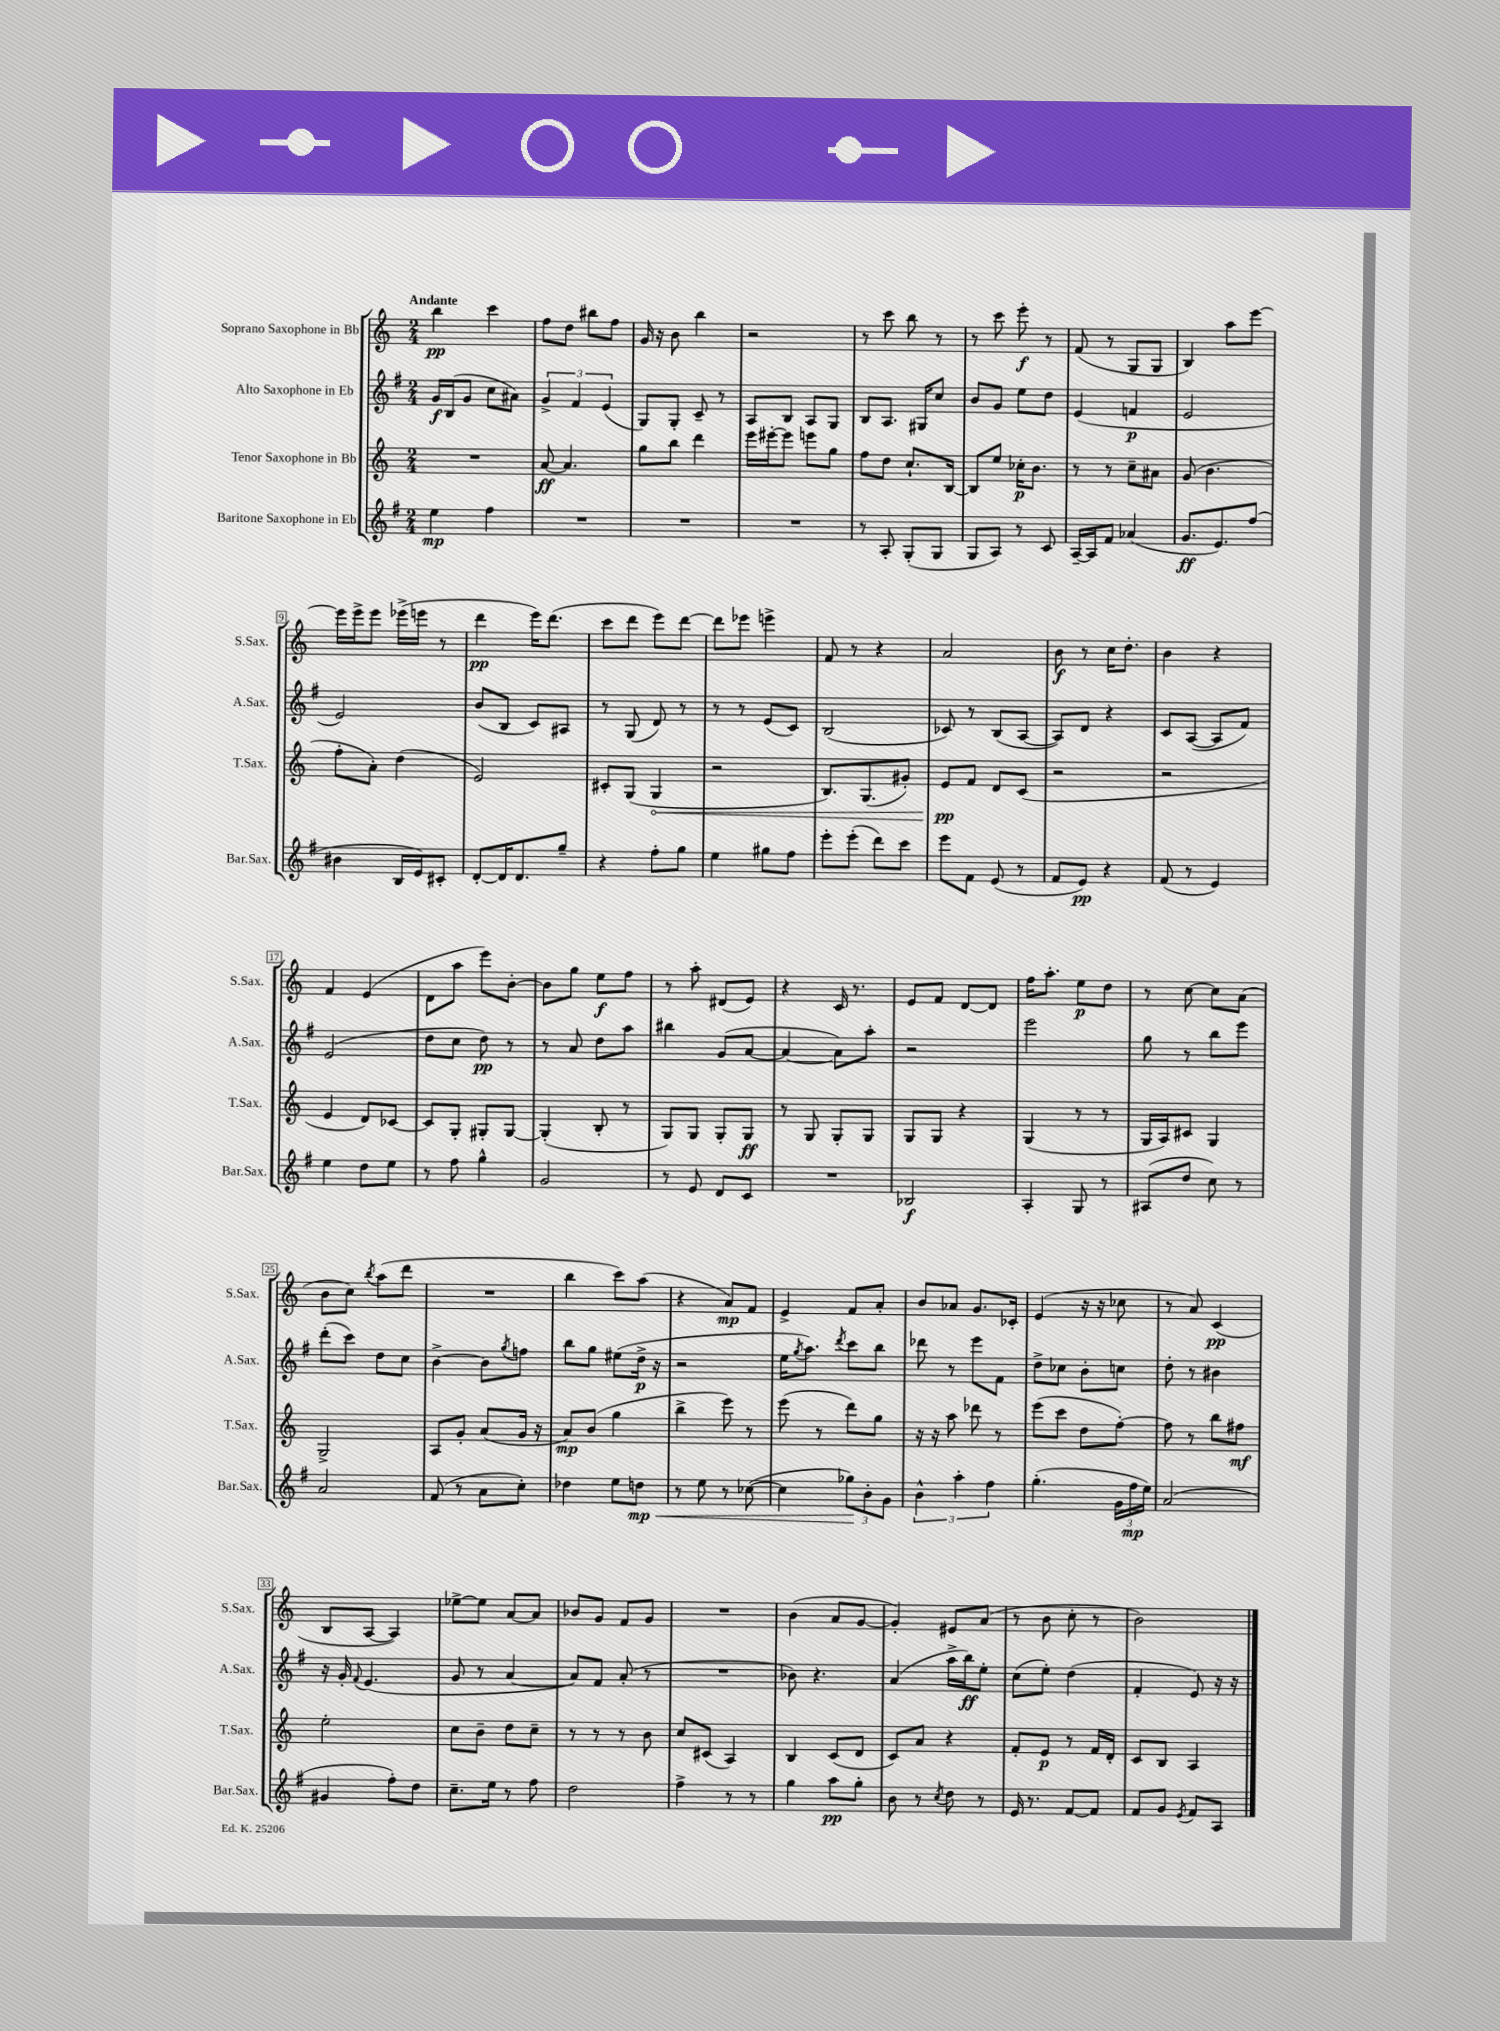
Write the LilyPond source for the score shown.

<<
\new StaffGroup <<
\new Staff = "s0" \with { instrumentName = "Soprano Saxophone in Bb" shortInstrumentName = "S.Sax." } {
    \clef treble \key c \major \numericTimeSignature \time 2/4 \tempo "Andante"
    b''4\pp c'''4 |
    f''8 d''8 bis''8 f''8 |
    g'16 r16 b'8 b''4 |
    r2 |
    r8 c'''8 b''8 r8 |
    r8 c'''8 e'''8-.\f r8 |
    f'8( r8 g8 g8 |
    b4) a''8 e'''8~ |
    e'''16 e'''16-> e'''8 ees'''16->( e'''16 r8 |
    d'''4\pp e'''16) d'''8.( |
    c'''8 d'''8 e'''8) d'''8~ |
    d'''8 ees'''8 e'''4-> |
    f'8 r8 r4 |
    a'2 |
    b'8\f r8 c''16 d''8.-. |
    b'4 r4 |
    f'4 e'4( |
    d'8 a''8 e'''8) b'8~-. |
    b'8 g''8 e''8\f f''8 |
    r8 a''8-. dis'8( e'8) |
    r4 c'16 r8. |
    e'8 f'8 d'8~ d'8 |
    f''16 a''8.-. e''8\p d''8 |
    r8 c''8~ c''8 a'8( |
    b'8 c''8) \acciaccatura { b''8 } a''8( d'''8 |
    R2 |
    b''4 c'''8) a''8( |
    r4 a'8\mp) f'8 |
    e'4-> f'8 a'8-. |
    b'8 aes'8 g'8. ces'16-. |
    e'4( r16 r16 ces''8 |
    r8 a'8) c'4\pp( |
    b8 a8~ a4) |
    ees''8~-> ees''8 a'8~ a'8 |
    bes'8 g'8 f'8 g'8 |
    R2 |
    b'4( a'8 g'8~ |
    g'4-.) eis'8 a'8( |
    r8 b'8 c''8-. r8 |
    b'2) \bar "|." |
}
\new Staff = "s1" \with { instrumentName = "Alto Saxophone in Eb" shortInstrumentName = "A.Sax." } {
    \clef treble \key g \major \numericTimeSignature \time 2/4
    g'16\f b16( g'8 c''8 ais'8) |
    \tuplet 3/2 { g'4-> fis'4 e'4( } |
    g8) g8-. c'8-- r8 |
    a8 b8 a8 g8 |
    b8 a8. gis16 c''8 |
    b'8 g'8 e''8 d''8 |
    e'4( f'4\p |
    e'2 |
    e'2) |
    b'8( b8 c'8) ais8 |
    r8 g8( d'8) r8 |
    r8 r8 e'8( c'8) |
    b2( |
    ces'8) r8 b8( a8~ |
    a8) d'8 r4 |
    c'8 a8~( a8 fis'8) |
    e'2( |
    d''8 c''8 d''8\pp) r8 |
    r8 a'8 d''8 a''8 |
    bis''4 g'8( a'8~ |
    a'4~ a'8) a''8-. |
    r2 |
    e'''2 |
    g''8 r8 b''8 e'''8 |
    d'''8-.( c'''8) d''8 c''8 |
    b'4~-> b'8 \acciaccatura { g''8 } f''8 |
    b''8 g''8 eis''8( d''16->\p r16 |
    r2 |
    e''16 \acciaccatura { g''8 } a''8.) \acciaccatura { d'''8 } c'''8 b''8 |
    des'''8 r8 e'''8 fis'8 |
    d''8-> ces''8 b'8-. c''8 |
    d''8-. r8 bis'4 |
    r16 g'16-. \appoggiatura { fis'8 } e'4.( |
    g'8 r8 a'4~ |
    a'8) fis'8 a'8-.( r8 |
    R2 |
    bes'8) r4. |
    a'4( a''16-> b''16\ff) e''8-. |
    c''8( e''8-.) d''4( |
    fis'4-. e'8) r16 r16 \bar "|." |
}
\new Staff = "s2" \with { instrumentName = "Tenor Saxophone in Bb" shortInstrumentName = "T.Sax." } {
    \clef treble \key c \major \numericTimeSignature \time 2/4
    R2 |
    a'8~\ff a'4. |
    g''8 b''8 d'''4 |
    e'''16 eis'''16~-. eis'''8 e'''8 g''8 |
    f''8 d''8 c''8.-! b16~ |
    b8 e''8 ces''16-.\p b'8. |
    r8 r8 c''8-- ais'8 |
    g'8( b'4. |
    f''8-. a'8-.) d''4( |
    e'2) |
    cis'8-. g8( \once \override Hairpin.circled-tip = ##t g4\< |
    r2 |
    b8.) g8.( gis'8-.) |
    e'8\pp\! f'8 d'8 c'8( |
    r2 |
    r2 |
    e'4 d'8) ces'8~ |
    ces'8 g8-. gis8-. gis8~ |
    gis4-.( b8-. r8 |
    g8) g8 g8-. g8\ff |
    r8 g8 g8-. g8 |
    g8 g8 r4 |
    g4( r8 r8 |
    g16 a16) cis'8 g4 |
    g2-> |
    a8 g'8-. a'8( g'16 r16 |
    a'8\mp) b'8( g''4 |
    b''4-> e'''8) r8 |
    e'''8( r8 d'''8) g''8 |
    r16 r16 a''8 des'''8 r8 |
    e'''8( c'''8 d''8 f''8~-.) |
    f''8 r8 b''8 fis''8\mf |
    e''2-. |
    c''8 b'8-- d''8 c''8-- |
    r8 r8 r8 b'8 |
    c''8 cis'8( a4) |
    b4 c'8( d'8 |
    c'8) a'8 r4 |
    f'8-. e'8\p r8 f'16 d'16-. |
    c'8 b8 a4 \bar "|." |
}
\new Staff = "s3" \with { instrumentName = "Baritone Saxophone in Eb" shortInstrumentName = "Bar.Sax." } {
    \clef treble \key g \major \numericTimeSignature \time 2/4
    e''4\mp fis''4 |
    R2 |
    R2 |
    R2 |
    r8 a8-. g8-.( g8 |
    g8 a8) r8 c'8 |
    a16~-- a16 fis'8 aes'4( |
    g'8.\ff e'8.) fis''8( |
    bis'4 b16 e'16) cis'8-. |
    d'8~-. d'16 d'8. g''8-- |
    r4 fis''8-. g''8 |
    e''4 gis''8 fis''8 |
    e'''8-. e'''8-.( d'''8) c'''8 |
    e'''8 fis'8 e'8( r8 |
    fis'8 e'8\pp) r4 |
    fis'8( r8 e'4) |
    e''4 d''8 e''8 |
    r8 fis''8 g''4-^ |
    g'2 |
    r8 e'8 d'8 c'8 |
    R2 |
    bes2\f |
    a4-. g8 r8 |
    ais8( d''8 c''8) r8 |
    a'2 |
    fis'8( r8 a'8 c''8-.) |
    des''4 e''8 d''8\mp\< |
    r8 e''8 r8 ces''8~( |
    ces''4 \tuplet 3/2 { ges''8\!) b'8-. g'8 } |
    \tuplet 3/2 { b'4-^ a''4-. fis''4 } |
    g''4.-.( \tuplet 3/2 { g'16 fis''16\mp e''16) } |
    a'2( |
    gis'4 fis''8-.) d''8 |
    c''8.-- e''16 r8 fis''8 |
    d''2 |
    fis''4-> r8 r8 |
    g''4 a''8\pp g''8-. |
    b'8 r8 \acciaccatura { c''8 } d''8 r8 |
    e'16 r8. fis'8~ fis'8 |
    fis'8 g'8 \acciaccatura { e'8 } fis'8 a8 \bar "|." |
}
>>
>>
\layout { \context { \Score \override BarNumber.stencil = #(make-stencil-boxer 0.1 0.3 ly:text-interface::print) } }
